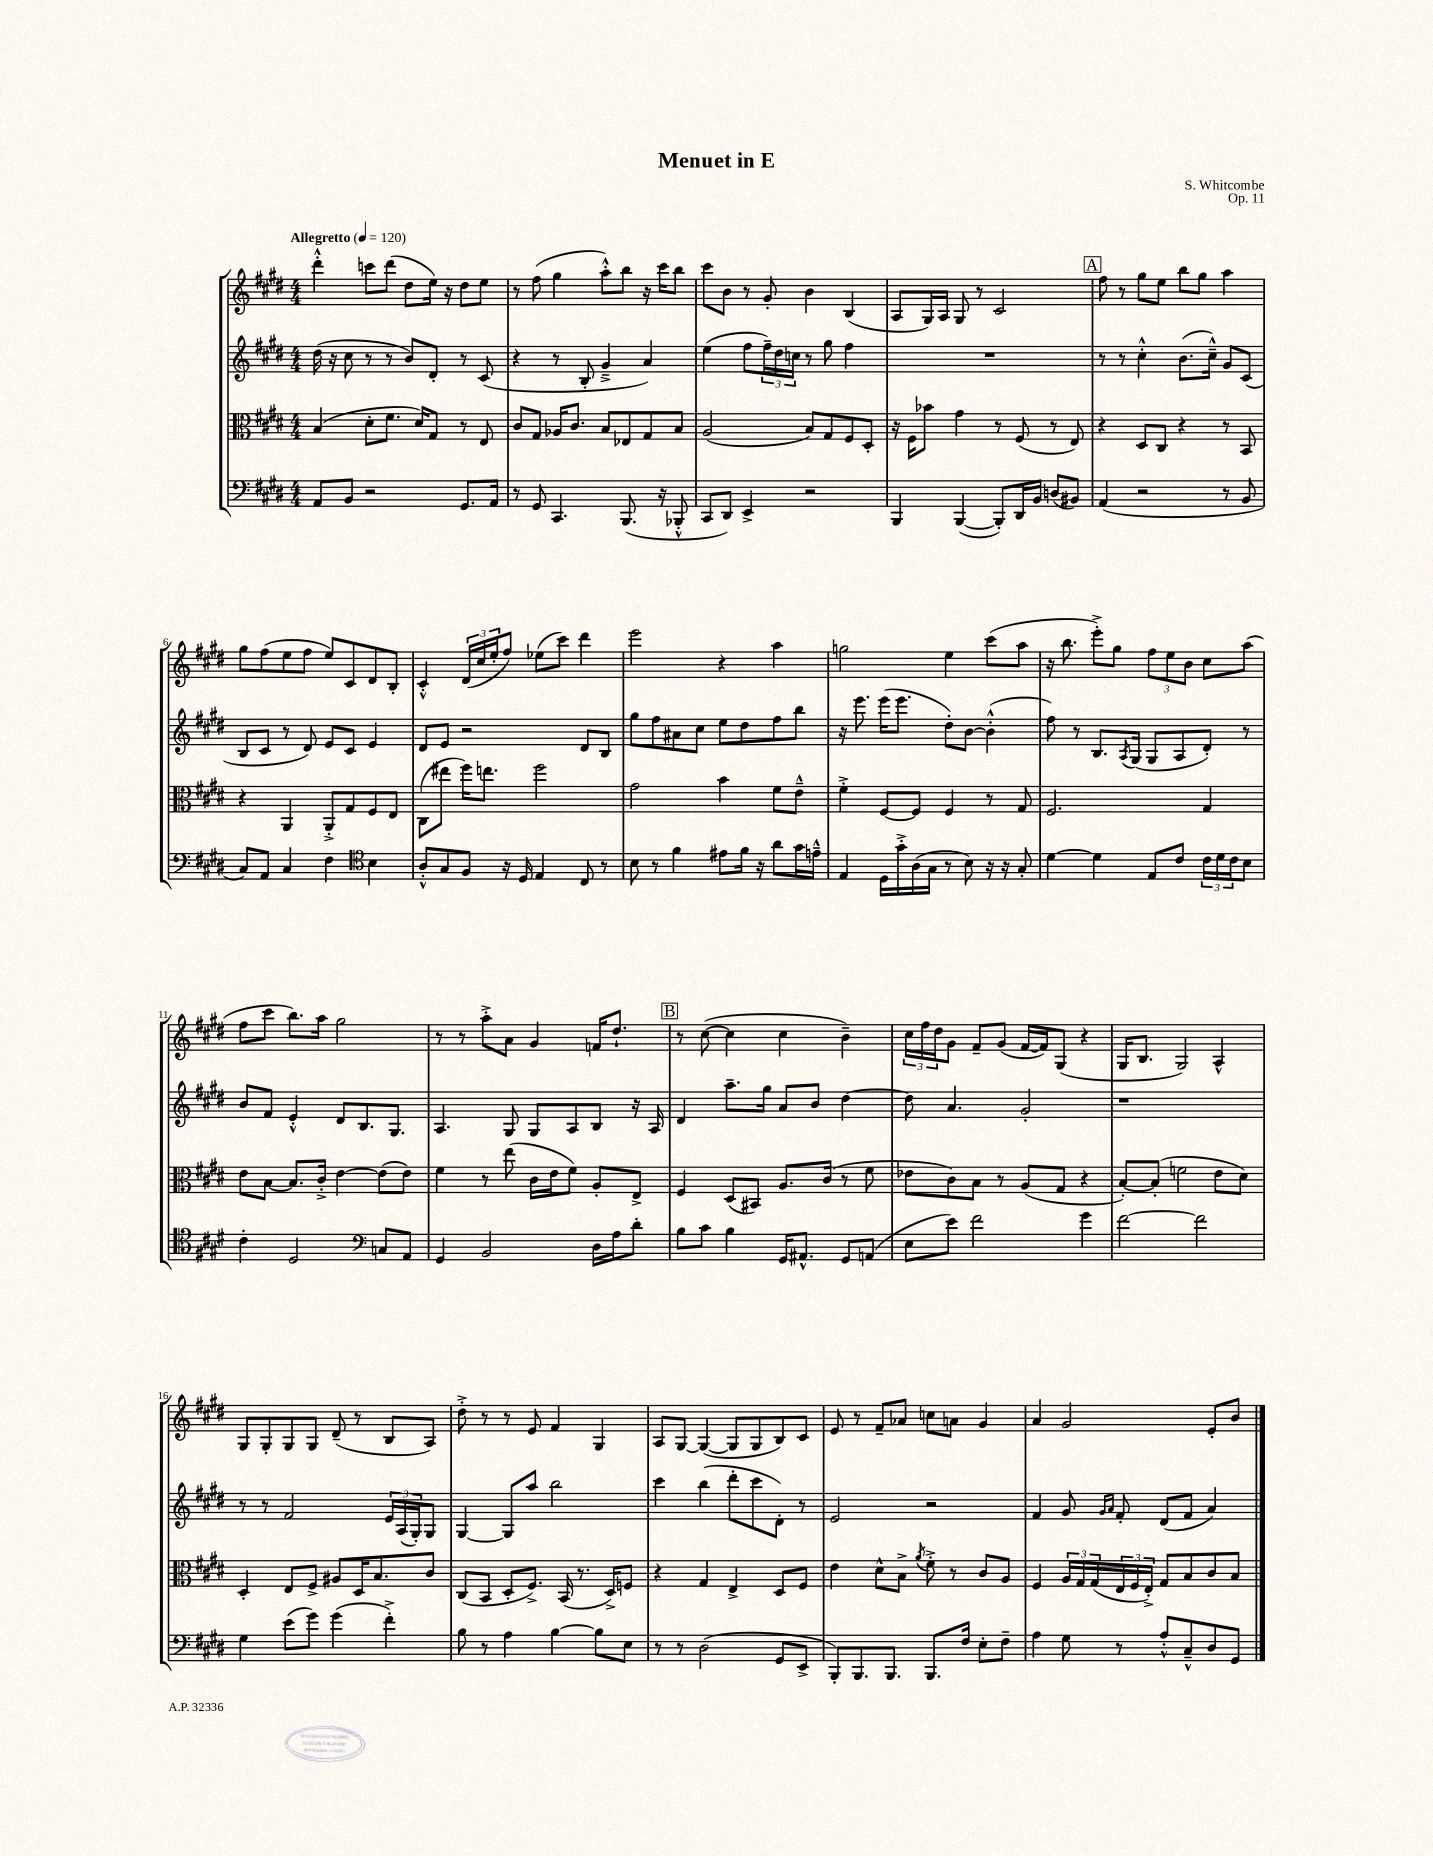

**kern	**kern	**kern	**kern
*staff4	*staff3	*staff2	*staff1
*clefF4	*clefC3	*clefG2	*clefG2
*k[f#c#g#d#]	*k[f#c#g#d#]	*k[f#c#g#d#]	*k[f#c#g#d#]
*M4/4	*M4/4	*M4/4	*M4/4
*MM120	*MM120	*MM120	*MM120
8AA/L	(4B/	(16dd#\	4ddd#'^^\
.	.	16r	.
8BB/J	.	8cc#\	.
2r	8d#'\L	8r	8ccc\L
.	8.f#\J	8r	(8ddd#\J
.	.	8b/L)	8dd#\L
.	16d#/LK)	.	.
.	8G#/J	8d#'/J	16ee\Jk)
.	.	.	16r
8.GG#/L	8r	8r	8dd#\L
.	8E/	(8c#/	8ee\J
16AA/Jk	.	.	.
=	=	=	=
8r	8c#/L	4r	8r
8GG#/	8G#/J	.	(8ff#\
4.CC#/	16A-/LK	8r	4gg#\
.	8.c#/J	.	.
.	.	8B'/	.
.	8B/L	4g#~^/	8aa'^^\L)
(8.BBB/	8E-/	.	8bb\J
.	8G#/	4a/)	16r
16r	.	.	16ccc#\LK
8BBB-'^^/	8B/J	.	8bb\J
=	=	=	=
8CC#/L	(2A/	(4ee\	8ccc#\L
8DD#/J)	.	.	8b\J
4EE^/	.	8ff#\L	8r
.	.	24ff#~\L)	8g#'/
.	.	24dd#\	.
.	.	24cc\JJ	.
2r	8B/L)	8r	4b\
.	8G#/	8gg#\	.
.	8F#/	4ff#\	(4B/
.	8D#'/J	.	.
=	=	=	=
4BBB/	16r	1r	8A/L
.	16F#\LK	.	.
.	8b-\J	.	16G#/L)
.	.	.	16A/JJ
([4BBB/	4g#\	.	8G#/
.	.	.	8r
8BBB'/]L)	8r	.	2c#/
16DD#/L	(8F#/	.	.
16BB/JJ	.	.	.
(8D/L	8r	.	.
8BB#/J)	8E/)	.	.
=	=	=	=
(4AA/	4r	8r	8ff#\
.	.	8r	8r
2r	8D#/L	4cc#'^^\	8gg#\L
.	8C#/J	.	8ee\J
.	4r	(8.b\L	8bb\L
.	.	.	8gg#\J
.	.	16cc#~^^\Jk)	.
8r	8r	8g#/L	4aa\
8BB/	8BB/	(8c#/J	.
=	=	=	=
8C#/L)	4r	8B/L	8gg#\L
8AA/J	.	8c#/J	(8ff#\
4C#/	4AA/	8r	8ee\
.	.	8d#/)	8ff#\J
4F#\	8AA'^/L	8e/L	8ee/L)
.	8G#/	8c#/J	8c#/
*clefC4	*	*	*
4B\	8F#/	4e/	8d#/
.	8E/J	.	8B'/J
=	=	=	=
8A'^^/L	(8C#\L	8d#/L	4c#'^^/
8G#/	8ee#\J	8e/J	.
8F#/J	16ff#\LK)	2r	(24d#/LL
.	.	.	24cc#/
.	8.ee\J	.	.
.	.	.	24ee'/J
16r	.	.	8ff#/J)
16D#/	.	.	.
4E/	2ff#\	.	(8ee-\L
.	.	.	8ccc#\J)
8C#/	.	8d#/L	4ddd#\
8r	.	8B/J	.
=	=	=	=
8B\	2g#\	8gg#\L	2eee\
8r	.	8ff#\	.
4f#\	.	8a#\	.
.	.	8cc#\J	.
8e#\L	4b\	8ee\L	4r
16f#\Jk	.	8dd#\	.
16r	.	.	.
8a\L	8f#\L	8ff#\	4aa\
16g#\L	8e~^^\J	8bb\J	.
16e~^^\JJ	.	.	.
=	=	=	=
4E/	4f#'^\	16r	2gg\
.	.	8.eee\	.
16D#\LL	[8F#/L	(16eee\LK	.
16g#'^\	.	8.eee\J	.
(16A\	8F#/]J	.	.
16G#\JJ	.	.	.
8r	4F#/	8dd#'\L)	4ee\
8B\)	.	[8b\J	.
16r	8r	(4b'^^\]	(8ccc#\L
16r	.	.	.
8G#'/	8G#/	.	8aa\J
=	=	=	=
[4d#\	2.F#/	8ff#\)	16r
.	.	.	8.bb\
.	.	8r	.
4d#\]	.	8.B/L	8eee'^\L)
.	.	.	8gg#\J
.	.	8qA/	.
.	.	(16G#/Jk	.
8E/L	.	8G#/L	12ff#\L
.	.	.	12ee\
8c#/J	.	8A/	.
.	.	.	12b\J
24c#\LL	4G#/	8d#'/J)	8cc#\L
24d#\	.	.	.
24c#\J	.	.	.
8B\J	.	8r	(8aa\J
=	=	=	=
4c#'\	8e\L	8b/L	8ff#\L
.	[8B\J	8f#/J	8ccc#\J
2D#/	8.B/]L	4e'^^/	8.bb\L)
.	16c#'^/Jk	.	16aa\Jk
.	[4e\	8d#/L	2gg#\
.	.	8.B/	.
*clefF4	*	*	*
8C/L	(8e\]L	.	.
.	.	8.G#/J	.
8AA/J	8e\J)	.	.
=	=	=	=
4GG#/	4f#\	4.A/	8r
.	.	.	8r
2BB/	8r	.	8aa'^\L
.	(8ee\	8G#/	8a\J
.	16c#\LL	8G#/L	4g#/
.	16e\J	.	.
.	8f#\J)	8A/	.
16D#\LL	8A'/L	8B/J	16f/LK
16A\J	.	.	8.dd#`/J
8d#'\J	8E^/J	16r	.
.	.	16A/	.
=	=	=	=
8B\L	4F#/	4d#/	8r
8c#\J	.	.	([8cc#\
4B\	(8D#/L	8.aa~\L	4cc#\]
.	8BB#/J)	.	.
.	.	16gg#\Jk	.
16GG#/LK	8.A/L	8a/L	4cc#\
8.AA#^^/J	.	.	.
.	.	8b/J	.
.	(16c#/Jk	.	.
8GG#/L	8r	[4dd#\	4b~\)
(8AA/J	8f#\	.	.
=	=	=	=
8E\L	8e-\L	8dd#\]	24cc#\LL
.	.	.	24ff#\
.	.	.	24dd#\J
8e\J)	8c#\)	4.a/	8g#\J
2f#\	8B\J	.	8f#~/L
.	8r	.	(8g#/J
.	(8A/L	2g#'/	[16f#/LL
.	.	.	16f#/]J)
.	8G#/J	.	(8G#/J
4g#\	4r	.	4r
=	=	=	=
[2f#\	[8B'/L)	1r	16G#/LK
.	.	.	8.B/J
.	(8B'/]J	.	.
.	2f\	.	2G#/)
2f#\]	.	.	.
.	8e\L	.	4A^^/
.	8d#\J)	.	.
=	=	=	=
4G#\	4D#'/	8r	8G#/L
.	.	8r	8G#'/
(8e\L	8E/L	2f#/	8G#/
8g#\J)	8F#^/J	.	8G#/J
(4g#\	8A#/L	.	(8d#~/
.	16D#/K	.	8r
.	8.B/	.	.
4f#'^\)	.	24e/LL	8B/L
.	.	(24A/	.
.	.	24G#'/J)	.
.	8c#/J	8G#/J	8A/J)
=	=	=	=
8B\	(8C#/L	[4G#/	8dd#'^\
8r	8BB/J	.	8r
4A\	8D#'/L	8G#/]L	8r
.	8.F#^/J)	8aa/J	8e/
[4B\	.	2bb\	4f#/
.	(16BB/	.	.
.	8.r	.	.
8B\]L	.	.	4G#/
.	16D#^/LK)	.	.
8E\J	8F/J	.	.
=	=	=	=
8r	4r	4ccc#\	8A/L
8r	.	.	[8G#/J
(2D#\	4G#/	(4bb\	(4G#/_
.	4E^/	8ddd#'\L	8G#/]L
.	.	8ccc#\	8G#/
8GG#/L	8D#/L	8d#'\J)	8B/)
8EE^/J	8F#/J	8r	8c#/J
=	=	=	=
8BBB'/L)	4e\	2e/	8e/
8.BBB/	.	.	8r
.	8d#^^\L	.	8f#~/L
8.BBB/J	.	.	.
.	8B^\J	.	8a-/J
.	8qa/	.	.
8.BBB/L	8f#'^\	2r	8cc\L
.	8r	.	8a\J
16F#/Jk	.	.	.
8E'\L	8c#/L	.	4g#/
8F#~\J	8A/J	.	.
=	=	=	=
4A\	4F#/	4f#/	4a/
8G#\	24A/LL	8g#/	2g#/
.	24G#/	.	.
.	(24G#/	.	.
.	.	16qqg#/LL	.
.	.	16qqa/JJ	.
8r	24E/	8f#'/	.
.	24F#/	.	.
.	24E'^/JJ)	.	.
8A'^^/L	8G#/L	(8d#/L	.
8C#~^^/	8B/	8f#/J	.
8D#/	8c#/	4a/)	8e'/L
8GG#/J	8B/J	.	8b/J
==	==	==	==
*-	*-	*-	*-
